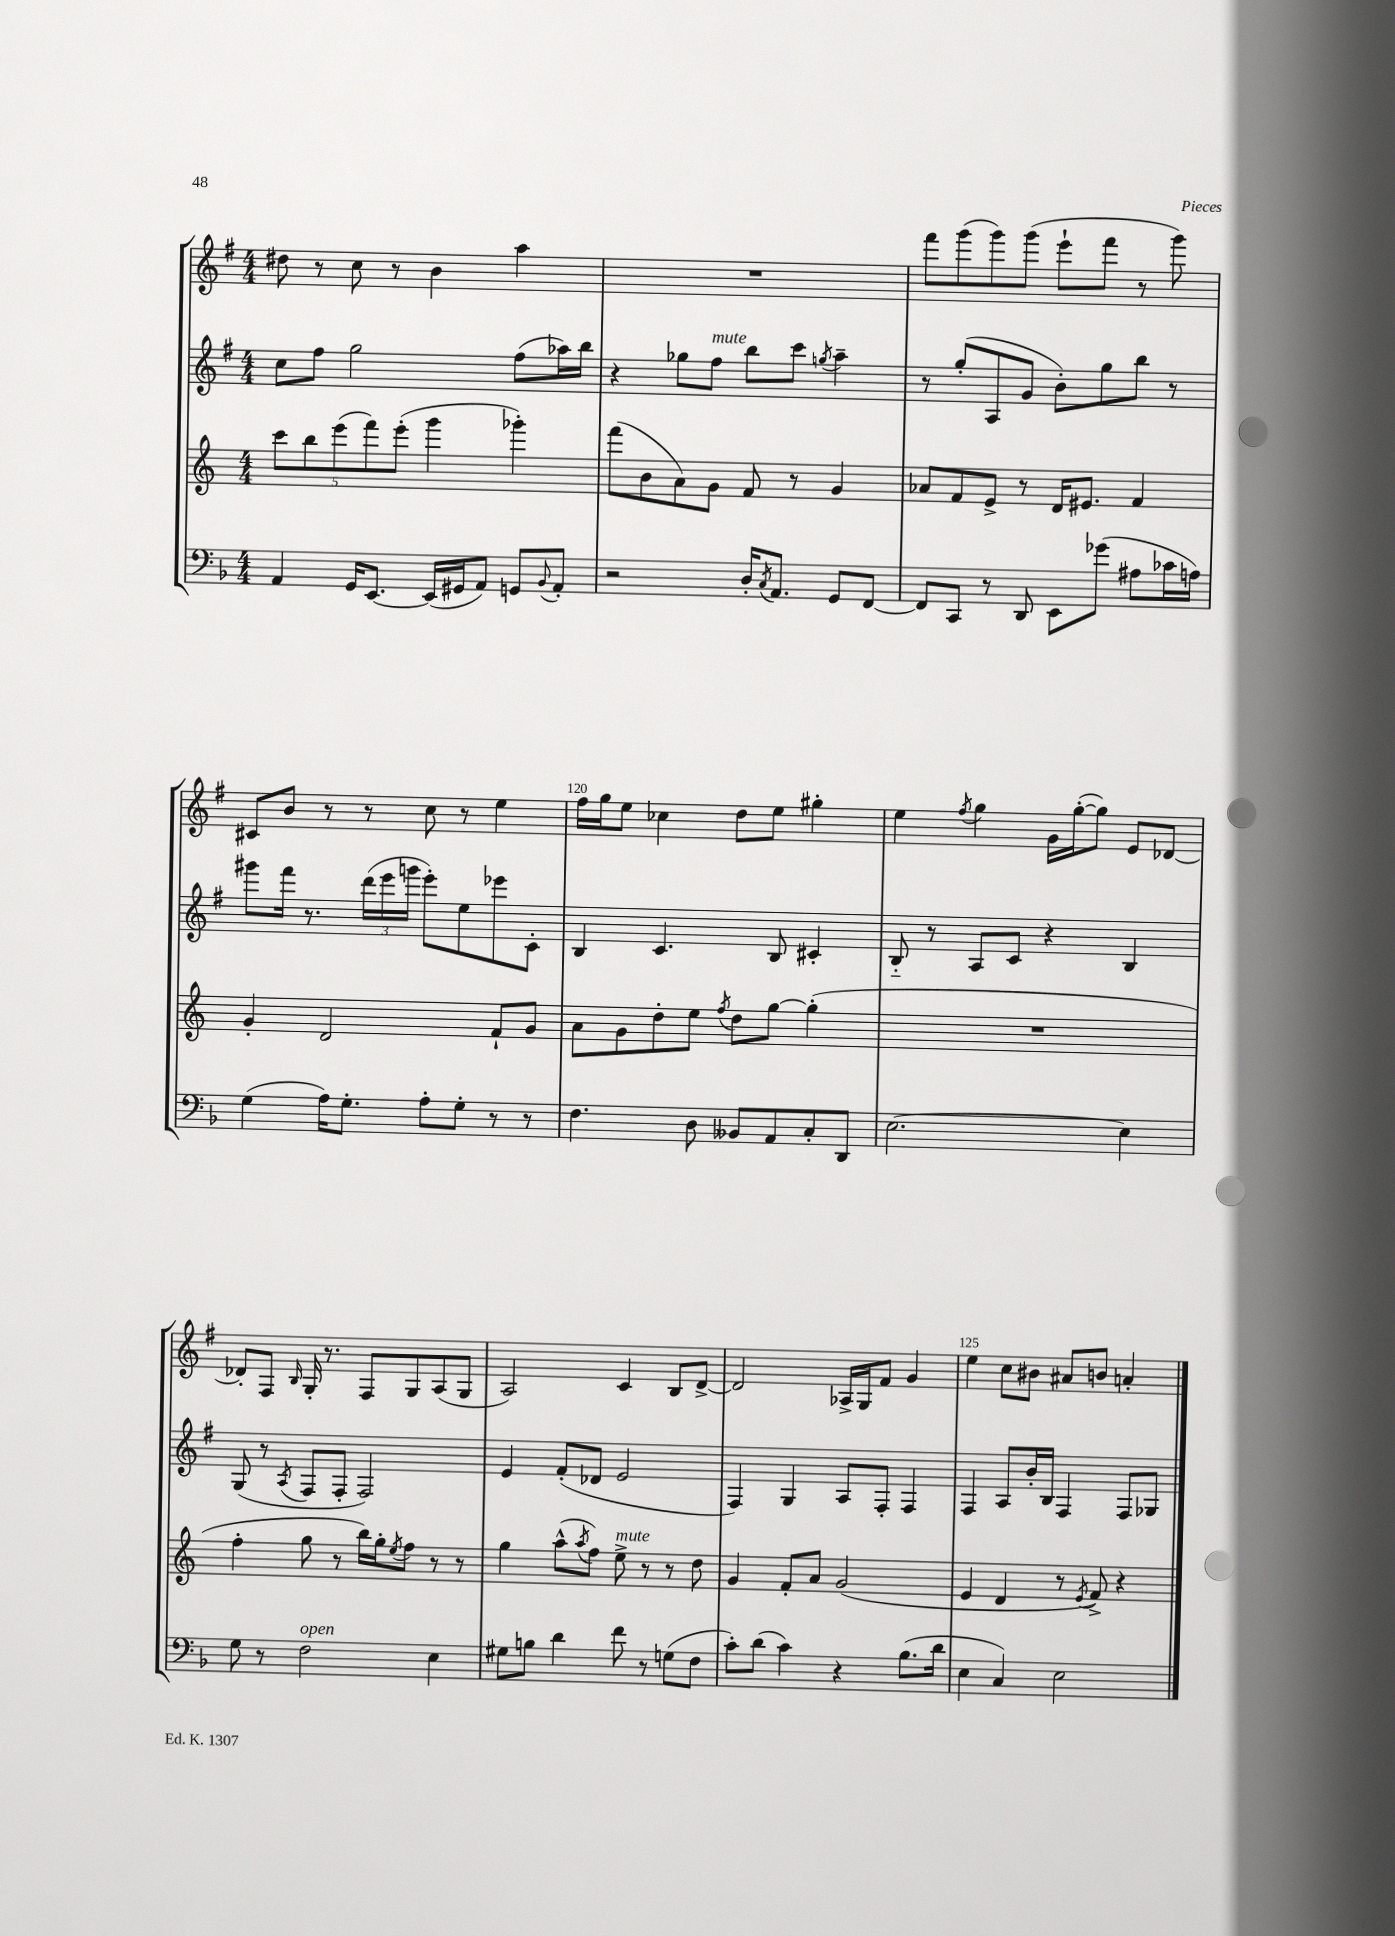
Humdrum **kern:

**kern	**kern	**kern	**kern
*part4	*part3	*part2	*part1
*staff4	*staff3	*staff2	*staff1
*clefF4	*clefG2	*clefG2	*clefG2
*k[b-]	*k[]	*k[f#]	*k[f#]
*M4/4	*M4/4	*M4/4	*M4/4
=116	=116	=116	=116
4AA/	10ccc\L	8cc\L	8dd#X\
.	10bb\	.	.
.	.	8ff#\J	8r
.	(10eee\	.	.
16GG/KL	.	2gg\	8cc\
.	10fff\)	.	.
[8.EE/J	.	.	.
.	.	.	8r
.	(10eee'\J	.	.
(16EE/LL]	4ggg\	.	4b\
16GG#X/J	.	.	.
8AA/J)	.	.	.
8GGn/L	4ggg-X'\)	(8ff#\L	4aa\
8qqBB-/	.	.	.
8AA'/J	.	16aa-X\L)	.
.	.	16bb\JJ	.
=117	=117	=117	=117
2r	(8fff\L	4r	1r
.	8b\	.	.
.	8a\)	8gg-X\L	.
!	!	!LO:TX:a:i:t=mute	!
.	8g\J	8ff#\J	.
16D'/KL	8f/	8bb\L	.
8qC/	.	.	.
8.AA/J	.	.	.
.	8r	8ccc\J	.
.	.	8qggn/	.
8GG/L	4g/	4aa~\	.
[8FF/J	.	.	.
=118	=118	=118	=118
8FF/L]	8a-X/L	8r	8fff#\L
8CC/J	8f/	(8gg'/L	(8ggg\
8r	8e^/J	8A/	8ggg\)
8DD/	8r	8g/J	(8ggg\J
8EE\L	16d/KL	8b'\L)	8eee`\L
.	8.e#X/J	.	.
(8g-X\J	.	8gg\	8fff#\J
8A#X\L	4f/	8bb\J	8r
16c-X\L	.	8r	8ggg\)
16An\JJ)	.	.	.
!!LO:LB:g=z
=119	=119	=119	=119
(4G\	4g'/	8ggg#X\L	8c#X/L
.	.	16fff#\Jk	8b/J
.	.	8.r	.
16A\KL)	2d/	.	8r
8.G'\J	.	.	.
.	.	(24ddd\LL	8r
.	.	24eee\	.
.	.	24gggn\JJ	.
8A'\L	.	8eee'\L)	8cc\
8G'\J	.	8ee\	8r
8r	8f`/L	8eee-X\	4ee\
8r	8g/J	8c'\J	.
=120	=120	=120	=120
4.F\	8a\L	4B/	16ff#\LL
.	.	.	16gg\J
.	8g\	.	8ee\J
.	8dd'\	4.c/	4cc-X\
8D\	8ee\J	.	.
.	8qff/	.	.
8BB--X/L	8dd\L	.	8dd\L
8AA/	[8gg\J	8B/	8ee\J
8C'/	(4gg'\]	4c#X'/	4gg#X'\
8DD/J	.	.	.
=121	=121	=121	=121
[2.E\	1r	8B/	4ee\
.	.	8r	.
.	.	.	8qff#/
.	.	8A/L	4gg\
.	.	8c/J	.
.	.	4r	16g\LL
.	.	.	([16gg'\J
.	.	.	8gg\J])
4E\]	.	4B/	8e/L
.	.	.	[8d-X/J
!!LO:LB:g=z
=122	=122	=122	=122
8G\	4ff'\	(8G/	8d-X'/L]
8r	.	8r	8F#/J
.	.	8qA/	16qqB/
!LO:TX:a:i:t=open	!	!	!
2F\	8gg\	8F#/L	16G'/
.	.	.	8.r
.	8r	8F#'/J	.
.	16bb\LL)	2F#/)	8F#/L
.	16gg'\J	.	.
.	8qee/	.	.
.	8ff\J	.	8G/
4E\	8r	.	(8A/
.	8r	.	8G/J
=123	=123	=123	=123
8G#X\L	4gg\	4e/	2A/)
8Bn\J	.	.	.
4d\	(8aa^^\L	(8f#'/L	.
.	8qaa/	.	.
.	8ff\J)	8d-X/J	.
!	!LO:TX:a:i:t=mute	!	!
8f\	8ee^\	2e/	4c/
8r	8r	.	.
(8Gn\L	8r	.	8B/L
8F\J	8dd\	.	[8d^/J
=124	=124	=124	=124
8c'\L)	4g/	4F#/)	2d/]
(8d\J	.	.	.
4c\)	8f'/L	4G/	.
.	8a/J	.	.
4r	(2g/	8A/L	16A-X^/LL
.	.	.	16G/J
.	.	8F#'/J	8f#/J
(8.B-\L	.	4F#/	4g/
16d\Jk	.	.	.
=125	=125	=125	=125
4E\	4e/	4F#/	4ee\
4C/)	4d/	8A/L	8cc\L
.	.	16b'/L	8b#X\J
.	.	16B/JJ	.
2E\	8r	4F#/	8a#X/L
.	8qe/	.	.
.	8f^/)	.	8bn/J
.	4r	8F#/L	4an'/
.	.	8G-X/J	.
==	==	==	==
*-	*-	*-	*-
